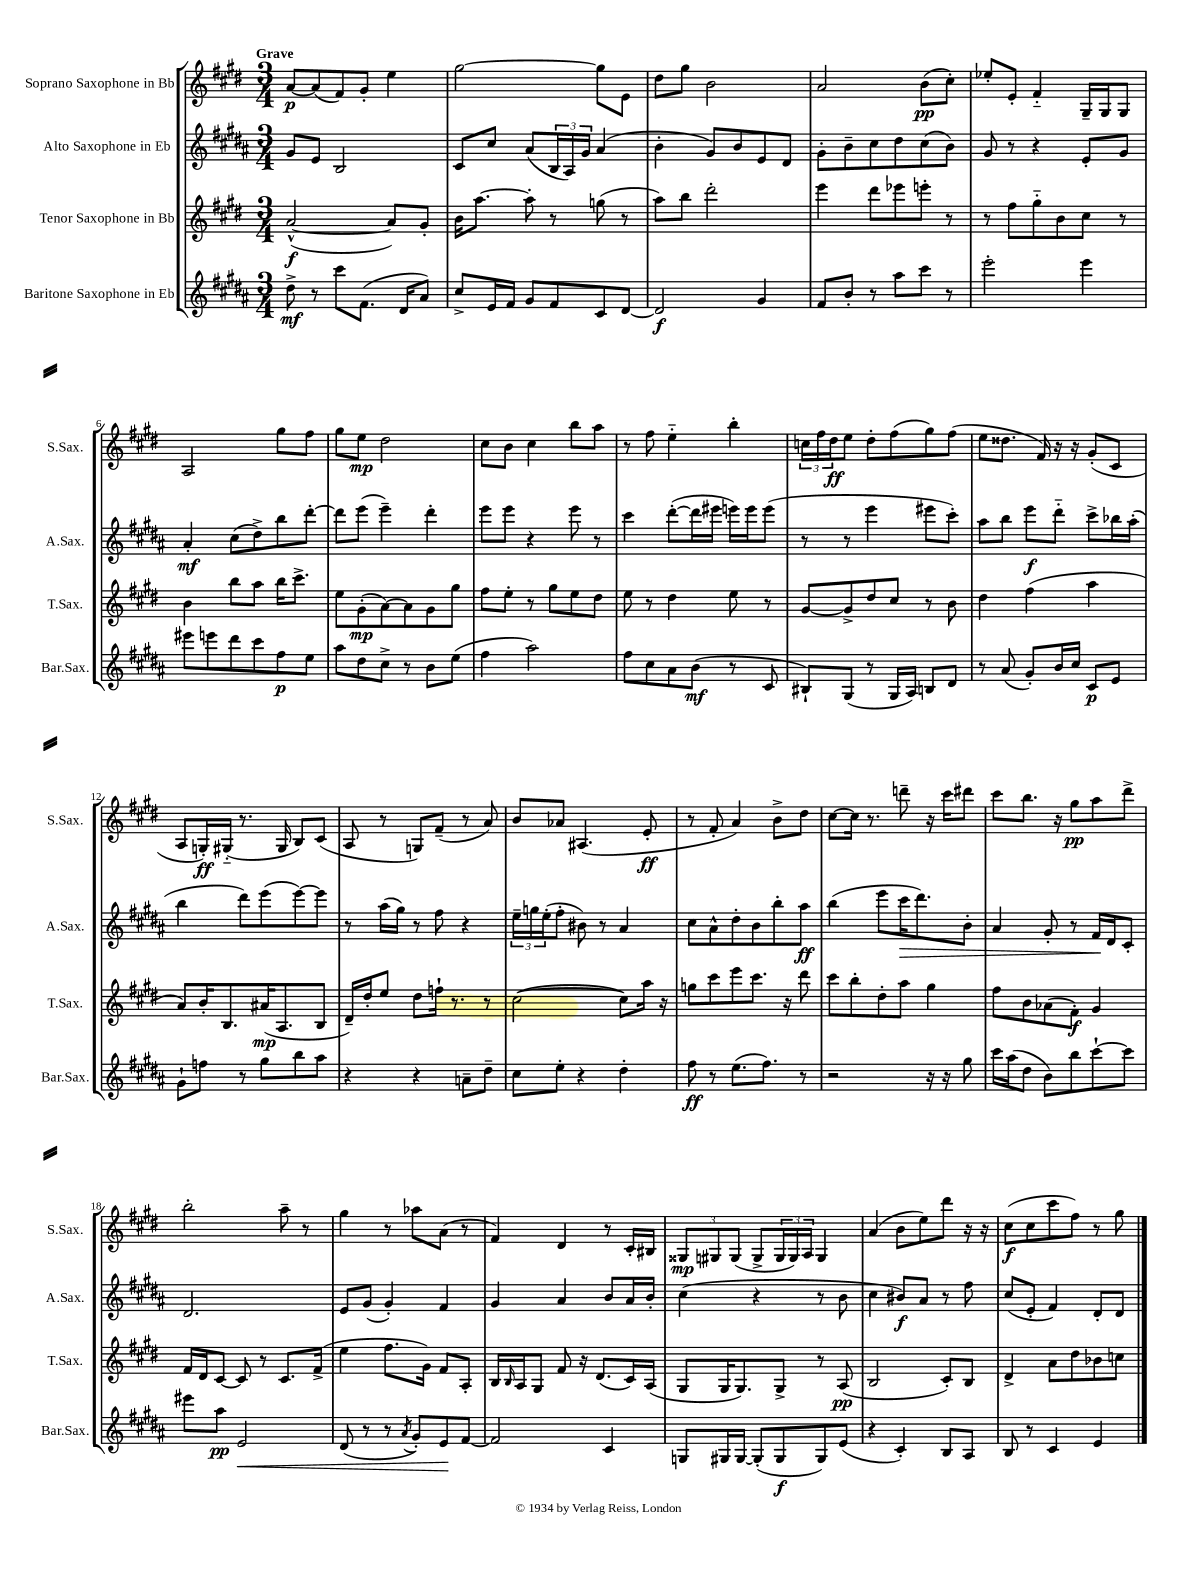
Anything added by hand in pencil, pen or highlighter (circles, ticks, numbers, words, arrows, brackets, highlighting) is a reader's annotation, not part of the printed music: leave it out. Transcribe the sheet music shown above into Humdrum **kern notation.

**kern	**dynam	**kern	**dynam	**kern	**dynam	**kern	**dynam
*part4	*part4	*part3	*part3	*part2	*part2	*part1	*part1
*staff4	*staff4	*staff3	*staff3	*staff2	*staff2	*staff1	*staff1
*I"Baritone Saxophone in Eb	*	*I"Tenor Saxophone in Bb	*	*I"Alto Saxophone in Eb	*	*I"Soprano Saxophone in Bb	*
*I'Bar.Sax.	*	*I'T.Sax.	*	*I'A.Sax.	*	*I'S.Sax.	*
*clefG2	*	*clefG2	*	*clefG2	*	*clefG2	*
*k[f#c#g#d#a#]	*	*k[f#c#g#d#]	*	*k[f#c#g#d#a#]	*	*k[f#c#g#d#]	*
*M3/4	*	*M3/4	*	*M3/4	*	*M3/4	*
=1	=1	=1	=1	=1	=1	=1	=1
!	!	!	!	!	!	!LO:TX:a:B:t=Grave	!
8dd#^\	mf	([2a^^/	f	8g#/L	.	[8a/L	p
8r	.	.	.	8e/J	.	(8a/]	.
8ccc#\L	.	.	.	2B/	.	8f#/)	.
(8.f#\J	.	.	.	.	.	8g#'/J	.
.	.	8a/L])	.	.	.	4ee\	.
16d#/KL	.	.	.	.	.	.	.
8a#/J)	.	8g#'/J	.	.	.	.	.
=2	=2	=2	=2	=2	=2	=2	=2
8cc#^/L	.	16b\KL	.	8c#/L	.	[2gg#\	.
.	.	[8.aa\J	.	.	.	.	.
16e/L	.	.	.	8cc#/J	.	.	.
16f#/JJ	.	.	.	.	.	.	.
8g#/L	.	8aa'\]	.	(8a#/L	.	.	.
8f#/	.	8r	.	24B/L	.	.	.
.	.	.	.	24A#/)	.	.	.
.	.	.	.	24g#/JJ	.	.	.
8c#/	.	(8ggn\	.	(4a#/	.	8gg#\L]	.
[8d#/J	.	8r	.	.	.	8e\J	.
=3	=3	=3	=3	=3	=3	=3	=3
2d#/]	f	8aa\L)	.	4b'\	.	8dd#\L	.
.	.	8bb\J	.	.	.	8gg#\J	.
.	.	2ddd#'\	.	8g#/L)	.	2b\	.
.	.	.	.	8b/	.	.	.
4g#/	.	.	.	8e/	.	.	.
.	.	.	.	8d#/J	.	.	.
=4	=4	=4	=4	=4	=4	=4	=4
8f#/L	.	4eee\	.	8g#'\L	.	2a/	.
8b'/J	.	.	.	8b~\	.	.	.
8r	.	8ddd#\L	.	8cc#\	.	.	.
8aa#\L	.	8eee-X\	.	8dd#\	.	.	.
8ccc#\J	.	8eeen'\J	.	(8cc#\	.	(8b\L	pp
8r	.	8r	.	8b\J)	.	8cc#'\J)	.
=5	=5	=5	=5	=5	=5	=5	=5
2eee'\	.	8r	.	8g#/	.	8ee-X'/L	.
.	.	8ff#\L	.	8r	.	8e'/J	.
.	.	8gg#\	.	4r	.	4f#/	.
.	.	8b\	.	.	.	.	.
4eee\	.	8cc#\J	.	8e'/L	.	16G#~/LL	.
.	.	.	.	.	.	16G#/J	.
.	.	8r	.	8g#/J	.	8G#/J	.
!!LO:LB:g=z
=6	=6	=6	=6	=6	=6	=6	=6
8eee#X\L	.	4b\	.	4a#'/	mf	2A/	.
8eeen\	.	.	.	.	.	.	.
8ddd#\	.	8bb\L	.	(8cc#\L	.	.	.
8ccc#\	.	8aa\J	.	8dd#^\)	.	.	.
8ff#\	p	16bb\KL	.	8bb\	.	8gg#\L	.
.	.	8.ccc#^\J	.	.	.	.	.
8ee\J	.	.	.	[8ddd#'\J	.	8ff#\J	.
=7	=7	=7	=7	=7	=7	=7	=7
8aa#\L	.	8ee\L	.	8ddd#\L]	.	8gg#\L	.
8dd#\	.	(8g#'\	mp	(8eee\J	.	8ee\J	mp
8cc#^\J	.	[8a\)	.	4eee~\)	.	2dd#\	.
8r	.	8a\]	.	.	.	.	.
8b\L	.	8g#\	.	4ddd#'\	.	.	.
(8ee\J	.	8gg#\J	.	.	.	.	.
=8	=8	=8	=8	=8	=8	=8	=8
4ff#\	.	8ff#\L	.	8eee\L	.	8cc#\L	.
.	.	8ee'\J	.	8eee\J	.	8b\J	.
2aa#\)	.	8r	.	4r	.	4cc#\	.
.	.	8gg#\L	.	.	.	.	.
.	.	8ee\	.	8eee\	.	8bb\L	.
.	.	8dd#\J	.	8r	.	8aa\J	.
=9	=9	=9	=9	=9	=9	=9	=9
8ff#\L	.	8ee\	.	4ccc#\	.	8r	.
8cc#\	.	8r	.	.	.	8ff#\	.
8a#\	.	4dd#\	.	([8ddd#'\L	.	4ee\	.
(8b\J	mf	.	.	16ddd#\L]	.	.	.
.	.	.	.	16eee#X\JJ	.	.	.
8r	.	8ee\	.	16eeen\LL)	.	4bb'\	.
.	.	.	.	16eee\J	.	.	.
8c#/	.	8r	.	(8eee\J	.	.	.
=10	=10	=10	=10	=10	=10	=10	=10
8B#X`/L)	.	[8g#/L	.	8r	.	24ccn\LL	.
.	.	.	.	.	.	24ff#\	.
.	.	.	.	.	.	24dd#\J	ff
(8G#/J	.	8g#^/]	.	8r	.	8ee\J	.
8r	.	8dd#/	.	4eee\	.	8dd#'\L	.
16G#/LL	.	8cc#/J	.	.	.	(8ff#\	.
16A#/JJ)	.	.	.	.	.	.	.
8Bn/L	.	8r	.	8eee#X\L	.	8gg#\)	.
8d#/J	.	8b\	.	8ccc#'\J)	.	(8ff#\J	.
=11	=11	=11	=11	=11	=11	=11	=11
8r	.	4dd#\	.	8aa#\L	.	8ee\L	.
(8a#/	.	.	.	8bb\J	.	8.dd##X\J	.
8g#'/L)	.	(4ff#\	.	8eee\L	f	.	.
.	.	.	.	.	.	16f#/)	.
16b/L	.	.	.	8ddd#\J	.	16r	.
16cc#/JJ	.	.	.	.	.	16r	.
8c#/L	p	4aa\	.	8ccc#^\L	.	(8g#'/L	.
8e/J	.	.	.	16bb-X\L	.	8c#/J	.
.	.	.	.	(16aa#'\JJ	.	.	.
!!LO:LB:g=z
=12	=12	=12	=12	=12	=12	=12	=12
8g#`\L	.	8a/L)	.	4bb\	.	8A/L	.
8ffn\J	.	16b'/K	.	.	.	16Gn'/L)	ff
.	.	8.B/	.	.	.	(16G#X/JJ	.
8r	.	.	.	8ddd#\L)	.	8.r	.
8gg#\L	.	(16a#X/K	mp	(8eee\	.	.	.
.	.	8.A/	.	.	.	16G#/	.
8bb\	.	.	.	[8eee\)	.	8B/L)	.
8aa#\J	.	8B/J	.	8eee\J]	.	(8c#/J	.
=13	=13	=13	=13	=13	=13	=13	=13
4r	.	16d#~/LL)	.	8r	.	8A/	.
.	.	16dd#'/J	.	.	.	.	.
.	.	8ee/J	.	(16aa#\LL	.	8r	.
.	.	.	.	16gg#\JJ)	.	.	.
4r	.	8dd#\L	.	8r	.	8Gn/L)	.
.	.	16ffn`\Jk	.	8ff#\	.	(8f#~/J	.
.	.	8.r	.	.	.	.	.
8an~\L	.	.	.	4r	.	8r	.
8dd#~\J	.	8r	.	.	.	8a/)	.
=14	=14	=14	=14	=14	=14	=14	=14
8cc#\L	.	([2cc#\	.	24ee~\LL	.	8b/L	.
.	.	.	.	24ggn\	.	.	.
.	.	.	.	(24ee'\J	.	.	.
8ee'\J	.	.	.	8ff#'\J	.	8a-X/J	.
4r	.	.	.	8b#X\)	.	(4.A#X/	.
.	.	.	.	8r	.	.	.
4dd#'\	.	8cc#\L])	.	4a#/	.	.	.
.	.	16aa\Jk	.	.	.	8e'/	ff
.	.	16r	.	.	.	.	.
=15	=15	=15	=15	=15	=15	=15	=15
8ff#\	ff	8ggn\L	.	8cc#\L	.	8r	.
8r	.	8ccc#\	.	8a#^^\	.	8f#'/	.
(8.ee\L	.	8eee\	.	8dd#'\	.	4a/)	.
.	.	8.ccc#\J	.	8b\	.	.	.
8.ff#\J)	.	.	.	.	.	.	.
.	.	.	.	8bb'\	.	8b^\L	.
.	.	16r	.	.	.	.	.
8r	.	8ddd#\	.	8aa#\J	ff	8dd#\J	.
=16	=16	=16	=16	=16	=16	=16	=16
2r	.	8ccc#\L	.	(4bb\	.	[8cc#\L	.
.	.	8bb'\	.	.	.	16cc#\Jk]	.
.	.	.	.	.	.	8.r	.
.	.	8dd#'\	.	8eee\L	.	.	.
!	!	!	!	!	!LO:HP:b	!	!
.	.	8aa\J	.	16ccc#\K	>	8dddn~\	.
.	.	.	.	8.ddd#\)	.	.	.
16r	.	4gg#\	.	.	.	16r	.
16r	.	.	.	.	.	16ccc#\KL	.
8gg#\	.	.	.	8b'\J	.	8ddd#X\J	.
=17	=17	=17	=17	=17	=17	=17	=17
16ccc#\LL	.	8ff#\L	.	4a#/	.	8ccc#\L	.
(16aa#\J	.	.	.	.	.	.	.
8dd#\J	.	8b\	.	.	.	8.bb\J	.
8b\L)	.	(8a-X\	.	8g#'/	.	.	.
.	.	.	.	.	.	16r	.
8bb\	.	8f#'\J)	f	8r	.	8gg#\L	pp
[8ccc#`\	.	4g#/	.	16f#/LL	.	8aa\	.
.	.	.	.	16d#/J	]	.	.
8ccc#\J]	.	.	.	8c#'/J	.	8ddd#^\J	.
!!LO:LB:g=z
=18	=18	=18	=18	=18	=18	=18	=18
8eee#X\L	.	16f#/LL	.	2.d#/	.	2bb'\	.
.	.	16d#/J	.	.	.	.	.
8aa#\J	pp	[8c#/J	.	.	.	.	.
!	!LO:HP:b	!	!	!	!	!	!
2e/	<	8c#/]	.	.	.	.	.
.	.	8r	.	.	.	.	.
.	.	8.c#/L	.	.	.	8aa~\	.
.	.	.	.	.	.	8r	.
.	.	(16f#^/Jk	.	.	.	.	.
=19	=19	=19	=19	=19	=19	=19	=19
(8d#/	.	4ee\	.	8e/L	.	4gg#\	.
8r	.	.	.	(8g#/J	.	.	.
8r	.	8.ff#\L	.	4g#'/)	.	8r	.
8qa#/	.	.	.	.	.	.	.
8g#'/L)	.	.	.	.	.	8aa-X\L	.
.	.	16g#\Jk)	.	.	.	.	.
8e/	.	8f#/L	.	4f#/	.	(8a\J	.
[8f#/J	[	8A'/J	.	.	.	8r	.
=20	=20	=20	=20	=20	=20	=20	=20
2f#/]	.	16B/LL	.	4g#/	.	4f#/)	.
.	.	16qqB/	.	.	.	.	.
.	.	16A/J	.	.	.	.	.
.	.	8G#/J	.	.	.	.	.
.	.	8f#/	.	4a#/	.	4d#/	.
.	.	16r	.	.	.	.	.
.	.	(8.d#/L	.	.	.	.	.
4c#/	.	.	.	8b/L	.	8r	.
.	.	16c#/L)	.	16a#/L	.	16c#'/LL	.
.	.	(16A/JJ	.	16b'/JJ	.	16B#X/JJ	.
=21	=21	=21	=21	=21	=21	=21	=21
8Gn/L	.	8G#/L	.	(4cc#\	.	12G##X/L	mp
.	.	.	.	.	.	12G#X/	.
16G#X/L	.	16G#/K	.	.	.	.	.
.	.	.	.	.	.	(12G#/J	.
[16G#/JJ	.	8.G#/)	.	.	.	.	.
(8G#'/L]	.	.	.	4r	.	8G#^/L	.
8G#/	f	8G#^/J	.	.	.	24G#/L	.
.	.	.	.	.	.	24G#/)	.
.	.	.	.	.	.	24A/JJ	.
8G#/)	.	8r	.	8r	.	4G#/	.
(8e/J	.	(8A/	pp	8b\	.	.	.
=22	=22	=22	=22	=22	=22	=22	=22
4r	.	2B/	.	4cc#\	.	(4a/	.
4c#'/)	.	.	.	8b#X/L)	f	8b\L	.
.	.	.	.	8a#/J	.	8ee\)	.
8B/L	.	8c#'/L)	.	8r	.	8ddd#\J	.
8A#/J	.	8B/J	.	8ff#\	.	16r	.
.	.	.	.	.	.	16r	.
=23	=23	=23	=23	=23	=23	=23	=23
8B/	.	4d#^/	.	(8cc#/L	.	(8cc#\L	f
8r	.	.	.	8e'/J	.	8cc#\	.
4c#/	.	8a\L	.	4f#/)	.	8ccc#\	.
.	.	8dd#\	.	.	.	8ff#\J)	.
4e/	.	8b-X\	.	8d#'/L	.	8r	.
.	.	8ccn\J	.	8d#/J	.	8gg#\	.
==	==	==	==	==	==	==	==
*-	*-	*-	*-	*-	*-	*-	*-
